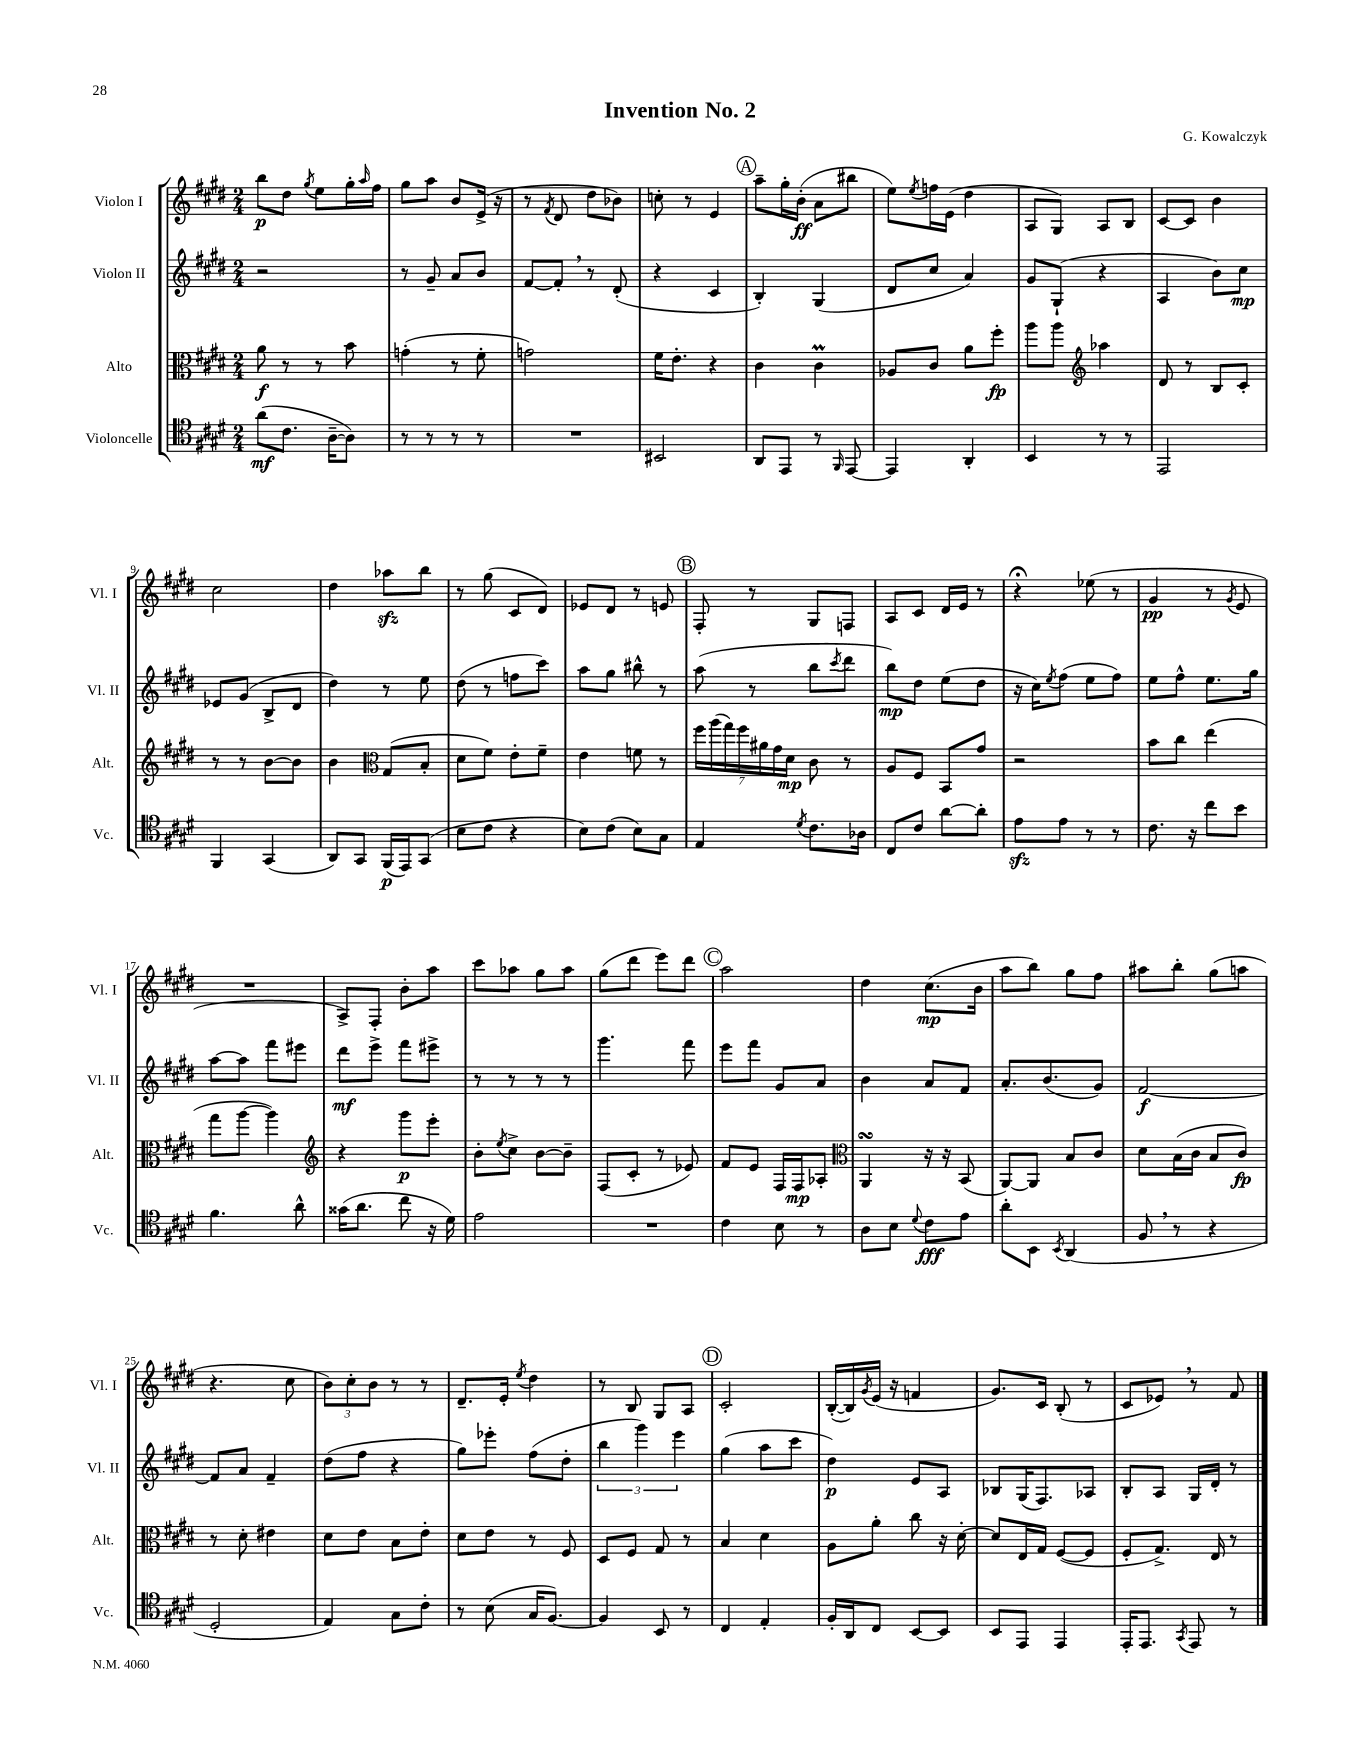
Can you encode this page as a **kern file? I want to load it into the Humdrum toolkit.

**kern	**kern	**kern	**kern
*staff4	*staff3	*staff2	*staff1
*clefC4	*clefC3	*clefG2	*clefG2
*k[f#c#g#d#]	*k[f#c#g#d#]	*k[f#c#g#d#]	*k[f#c#g#d#]
*M2/4	*M2/4	*M2/4	*M2/4
(8a\L	8a\	2r	8bb\L
8.c#\J	8r	.	8dd#\J
.	.	.	8qgg#/
.	8r	.	8ee\L
[16A~\LK	.	.	.
8A\]J)	8b\	.	16gg#'\L
.	.	.	16qqaa/
.	.	.	16ff#\JJ
=	=	=	=
8r	(4g'\	8r	8gg#\L
8r	.	8g#~/	8aa\J
8r	8r	8a/L	8b/L
8r	8f#'\	8b/J	(16e^/Jk
.	.	.	16r
=	=	=	=
2r	2g\)	[8f#/L	8r
.	.	.	8qf#/
.	.	8f#'/]J	8d#/
.	.	8r	8dd#\L
.	.	(8d#'/	8b-\J)
=	=	=	=
2BB#/	16f#\LK	4r	8cc'\
.	8.e'\J	.	.
.	.	.	8r
.	4r	4c#/	4e/
=	=	=	=
8AA/L	4c#\	4B'/)	8aa~\L
8EE/J	.	.	16gg#'\L
.	.	.	(16b'\JJ
8r	4c#\	(4G#/	8a\L
16qqFF#/	.	.	.
[8EE/	.	.	8bb#\J
=	=	=	=
4EE/]	8A-/L	8d#/L	8ee\L)
.	.	.	8qee/
.	8c#/J	8cc#/J	16ff\L
.	.	.	(16e\JJ
4AA'/	8a\L	4a/)	4dd#\
.	8ff#'\J	.	.
=	=	=	=
4BB/	8aa\L	8g#/L	8A/L
.	8aa\J	(8G#`/J	8G#/J)
*	*clefG2	*	*
8r	4aa-\	4r	8A/L
8r	.	.	8B/J
=	=	=	=
2EE/	8d#/	4A/	[8c#/L
.	8r	.	8c#/]J
.	8B/L	8b\L)	4b\
.	8c#'/J	8cc#\J	.
=	=	=	=
4FF#/	8r	8e-/L	2cc#\
.	8r	(8g#/J	.
(4GG#/	[8b\L	8B^/L	.
.	8b\]J	8d#/J	.
=	=	=	=
8AA/L)	4b\	4dd#\)	4dd#\
8GG#/J	.	.	.
*	*clefC3	*	*
(16FF#/LL	(8G#/L	8r	8aa-\L
16EE/J)	.	.	.
(8GG#/J	8B'/J	8ee\	8bb\J
=	=	=	=
8B\L	8d#\L	(8dd#\	8r
8c#\J	8f#\J)	8r	(8gg#\
4r	8e'\L	8ff\L	8c#/L
.	8f#~\J	8ccc#\J)	8d#/J)
=	=	=	=
8B\L)	4e\	8aa\L	8e-/L
(8c#\J	.	8gg#\J	8d#/J
8B\L)	8f\	8bb#^^\	8r
8G#\J	8r	8r	8e/
=	=	=	=
4E/	28ff#\LL	(8aa\	8F#'/
.	(28aa\	.	.
.	28gg#\)	.	.
.	28ff#\	.	.
.	.	8r	8r
.	28a#\	.	.
.	28g#\	.	.
.	28d#\JJ	.	.
8qd#/	.	.	.
8.c#\L	8c#\	8bb\L	8G#/L
.	.	8qccc#/	.
.	8r	8ddd#\J	8F/J
16A-\Jk	.	.	.
=	=	=	=
8C#/L	8A/L	8bb\L)	8A/L
8c#/J	8F#/J	8dd#\J	8c#/J
[8a\L	8BB/L	(8ee\L	16d#/LL
.	.	.	16e/JJ
8a'\]J	8g#/J	8dd#\J	8r
=	=	=	=
8e\L	2r	16r	4r;
.	.	16cc#\LK)	.
.	.	8qee/	.
8e\J	.	(8ff#\J	.
8r	.	8ee\L	(8ee-\
8r	.	8ff#\J)	8r
=	=	=	=
8.c#\	8b\L	8ee\L	4g#/
.	8cc#\J	8ff#^^\J	.
16r	.	.	.
8cc#\L	(4ee\	8.ee\L	8r
.	.	.	8qg#/
8b\J	.	.	8e/
.	.	16gg#\Jk	.
=	=	=	=
4.f#\	8gg#\L	[8aa\L	2r
.	[8aa\J	8aa\]J	.
.	4aa\])	8fff#\L	.
8a^^\	.	8eee#\J	.
=	=	=	=
*	*clefG2	*	*
(16g##\LK	4r	8ddd#\L	8A^/L)
8.a\J	.	.	.
.	.	8eee^\J	8F#'/J
8cc#\	8ggg#\L	8fff#\L	8b'\L
16r	8eee'\J	8eee#^\J	8aa\J
16d#\)	.	.	.
=	=	=	=
2e\	8b'\L	8r	8ccc#\L
.	8qee/	.	.
.	8cc#^\J	8r	8aa-\J
.	[8b\L	8r	8gg#\L
.	8b~\]J	8r	8aa-\J
=	=	=	=
2r	(8F#/L	4.ggg#\	(8gg#\L
.	8c#'/J	.	8ddd#\J
.	8r	.	8eee\L)
.	8e-/)	8fff#\	8ddd#\J
=	=	=	=
4c#\	8f#/L	8eee\L	2aa\
.	8e/J	8fff#\J	.
8B\	16F#/LL	8g#/L	.
.	16F#/J	.	.
8r	8A-'/J	8a/J	.
=	=	=	=
*	*clefC3	*	*
8A\L	4AA/	4b\	4dd#\
8B\J	.	.	.
8qqd#/	.	.	.
8c#\L	16r	8a/L	(8.cc#\L
.	16r	.	.
8e\J	(8BB/	8f#/J	.
.	.	.	16b\Jk
=	=	=	=
8a'\L	[8AA/L)	8.a'/L	8aa\L
8BB\J	8AA/]J	.	8bb\J)
.	.	(8.b/	.
8qBB/	.	.	.
(4AA/	8B/L	.	8gg#\L
.	8c#/J	8g#/J)	8ff#\J
=	=	=	=
8F#/	8d#\L	[2f#/	8aa#\L
8r	(16B\L	.	8bb'\J
.	16c#\JJ	.	.
4r	8B/L	.	(8gg#\L
.	8c#/J)	.	8aa\J
=	=	=	=
2D#'/	8r	8f#/]L	4.r
.	8d#'\	8a/J	.
.	4e#\	4f#~/	.
.	.	.	8cc#\
=	=	=	=
4E/)	8d#\L	(8dd#\L	12b\L)
.	.	.	12cc#'\
.	8e\J	8ff#\J	.
.	.	.	12b\J
8G#\L	8B\L	4r	8r
8c#'\J	8e'\J	.	8r
=	=	=	=
8r	8d#\L	8gg#\L)	8.d#~/L
(8B\	8e\J	8eee-'\J	.
.	.	.	16e'/Jk
.	.	.	8qee/
16G#/LK	8r	(8ff#\L	4dd#\
[8.F#/J)	.	.	.
.	8F#/	8dd#'\J	.
=	=	=	=
4F#/]	8D#/L	6bb\	8r
.	8F#/J	.	8B/
.	.	6ggg#\)	.
8BB/	8G#/	.	8G#/L
.	.	6eee\	.
8r	8r	.	8A/J
=	=	=	=
4C#/	4B/	(4gg#\	2c#'/
4E'/	4d#\	8aa\L	.
.	.	8ccc#\J	.
=	=	=	=
16F#'/LL	8A\L	4dd#\)	([16B'/LL
16AA/J	.	.	16B/])
.	.	.	8qg#/
8C#/J	8a'\J	.	(16e/JJ
.	.	.	16r
[8BB/L	8cc#\	8e/L	4f/
8BB/]J	16r	8A/J	.
.	[16d#'\	.	.
=	=	=	=
8BB/L	8d#/]L	8B-/L	8.g#/L)
8EE/J	16E/L	(16G#/K	.
.	16G#/JJ	8.F#/)	16c#/Jk
4EE/	([8F#/L	.	(8B'/
.	8F#/]J	8A-/J	8r
=	=	=	=
16EE'/LK	8F#'/L	8B'/L	8c#/L
8.EE/J	.	.	.
.	8.G#^/J)	8A/J	8e-/J)
8qGG#/	.	.	.
8EE/	.	16G#/LL	8r
.	16E/	16d#'/JJ	.
8r	8r	8r	8f#/
==	==	==	==
*-	*-	*-	*-
